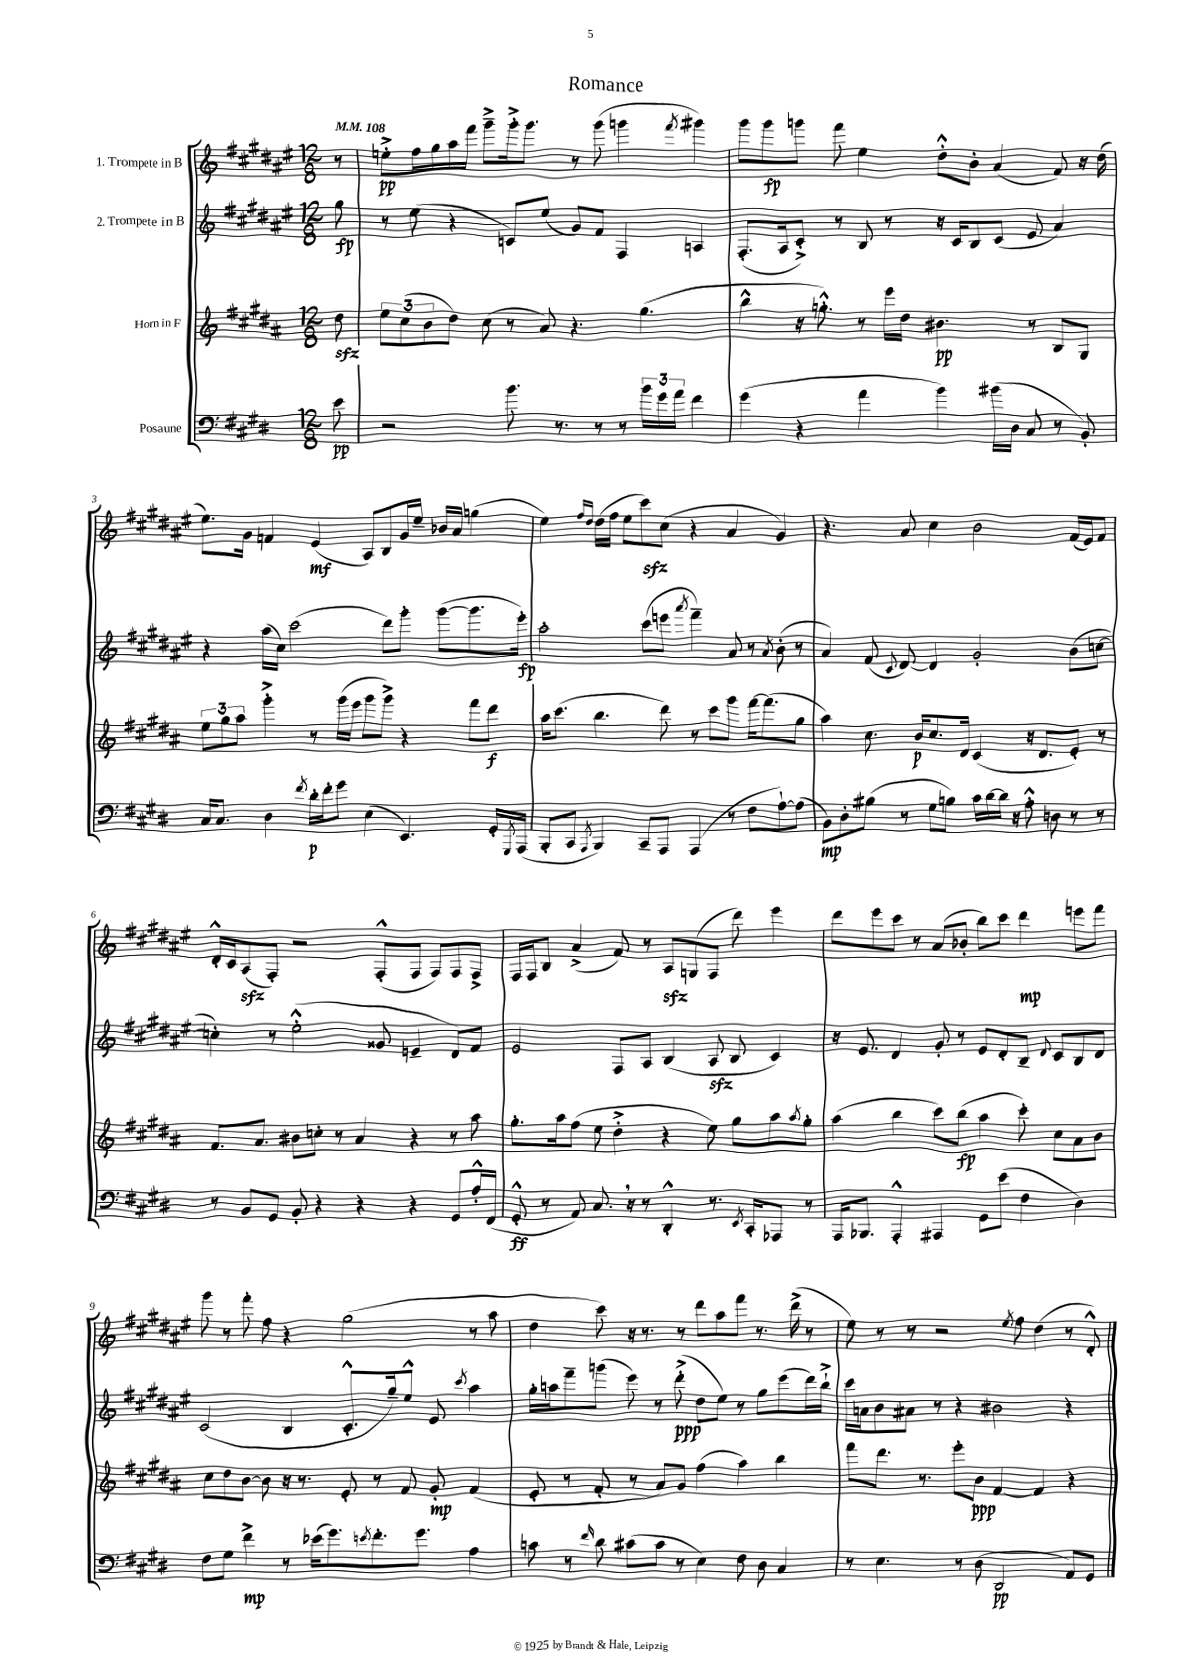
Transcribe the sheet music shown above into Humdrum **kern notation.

**kern	**kern	**kern	**kern
*staff4	*staff3	*staff2	*staff1
*clefF4	*clefG2	*clefG2	*clefG2
*k[f#c#g#d#]	*k[f#c#g#d#a#]	*k[f#c#g#d#a#e#]	*k[f#c#g#d#a#e#]
*M12/8	*M12/8	*M12/8	*M12/8
*MM108	*MM108	*MM108	*MM108
8e	8dd#	8gg#	8r
=	=	=	=
2r	12ee	8r	8ee'^
.	(12cc#	.	.
.	.	(8ee#	16ff#
.	12b	.	.
.	.	.	16gg#
.	8dd#)	4r	16aa#
.	.	.	16fff#
.	(8cc#	.	8ggg#~^
8.b	8r	8c)	16ggg#'^
.	.	.	8.ggg#
.	8a#)	(8ee#	.
8.r	.	.	.
.	4.r	8g#)	8r
8r	.	8f#	(8ggg#
8r	.	4F#	4ggg
24b	(4.gg#	.	.
24g#	.	.	.
24a	.	.	.
.	.	.	8qfff#
4f#	.	4A	4ggg#)
=	=	=	=
(4g#	4bb^^	(8.F#'	8ggg#
.	.	.	8ggg#
.	.	16A#	.
4r	16r	8c#'^)	8ggg
.	8.gg'^^)	.	.
.	.	8r	8fff#
4a	8r	8B	4ee#
.	16eee	8r	.
.	16dd#	.	.
4b)	4.b#	16r	8dd#'^^
.	.	16c#	.
.	.	8B	8b'
(16b#	.	(8c#	(4a#
16D#	.	.	.
8C#	8r	8e#	.
8r	8B	4a#)	8f#)
8BB')	8G#	.	16r
.	.	.	(16dd#
=	=	=	=
16C#	12ee	4r	8.ee#)
8.C#	.	.	.
.	12gg#	.	.
.	12aa#	.	.
.	.	.	16g#
4D#	4ggg#'^	(16aa#	4f
.	.	16cc#)	.
.	.	(2ccc#	.
8qf#	.	.	.
16d#'	8r	.	(4e#
16f#'	.	.	.
8g#	(16ggg#	.	.
.	16eee	.	.
(4E	8ggg#	.	8A#)
.	8ggg#^)	8ddd#)	8B
4.EE)	4r	8ggg#'	16g#
.	.	.	16ee#~
.	.	([8ggg#	16b-
.	.	.	16a#
.	8fff#	8.ggg#]	(4gg
16GG#'	8ddd#	.	.
8qGGG#	.	.	.
(16AAA	.	16eee#')	.
=	=	=	=
8BBB'	16aa#	2aa#'	4ee#)
.	(8.ccc#	.	.
8CC#	.	.	.
.	.	.	16qqff#
8qAAA	.	.	16qqdd#
4BBB)	4.bb	.	(16dd#
.	.	.	16ff#
.	.	.	8ee#
8CC#~	.	(8ccc#	8ccc#)
8AAA	8ddd#)	8eee	(8cc#
.	.	8qaaa#	.
(4AAA	8r	4fff#~)	4r
.	8ccc#	.	.
8r	8ggg#	8a#	4a#
8F#	[16fff#	8r	.
.	(8.fff#]	.	.
.	.	8qa#	.
[8A`)	.	(8b'	4g#)
(8A]	8gg#	8r	.
=	=	=	=
8BB)	4aa#)	4a#)	4.r
8D#'	.	.	.
(8B#	8.cc#	(8f#	.
.	.	8qqc#	.
8r	.	[8d#)	8a#
.	16b	.	.
8G#	8.cc#	4d#]	4cc#
8B)	.	.	.
.	16d#	.	.
16c#	(4c#	2g#'	2b
[16d#	.	.	.
16d#]	.	.	.
16r	.	.	.
8A'^^	16r	.	.
.	8.d#	.	.
8D	.	.	.
8r	8e')	(8b	(16f#
.	.	.	16e#)
8r	8r	[8cc	8f#
=	=	=	=
8r	8.f#	4cc'])	16d#'^^
.	.	.	16c#
8BB	.	.	(8A#
.	8.a#	.	.
8GG#	.	8r	8F#')
8BB'	8b#	(2ee#'^^	2r
4r	8cc'	.	.
.	8r	.	.
4r	4a#	.	.
.	.	8g##	(8F#'^^
4r	4r	4e~	8F#
.	.	.	8F#)
8GG#	8r	8d#)	8F#
16A'^^	8aa#	8f#	8F#^
(16FF#	.	.	.
=	=	=	=
8GG#'^^	8.gg#'	2e#	16F#
.	.	.	16F#
8r	.	.	8B
.	16aa#	.	.
8AA)	(8ff#	.	(4a#^
8.C#	8ee	.	.
.	4dd#'^	8F#	8f#)
16r	.	.	.
8r	.	8A#	8r
4DD#'^^	4r	(4B	8A#
.	.	.	(8G
8.r	8ee)	8A#	8F#
.	8gg#	8B	8ddd#)
8qEE	.	.	.
16CC#'	.	.	.
8AAA-	8aa#	4c#)	4eee#
.	8qaa#	.	.
8r	8gg#'	.	.
=	=	=	=
16AAA	(4aa#	16r	8ddd#
8.BBB-	.	8.e#	.
.	.	.	8eee#
4AAA'^^	4bb	4d#	8ccc#
.	.	.	8r
4AAA#	8ccc#)	8g#'	(8a#
.	(8bb	8r	8b-'
8GG#	4aa#	8e#	8bb)
(8e	.	8d#'	8ccc#
4F#	8ccc#')	8B~	4ddd#
.	.	8qqd#	.
.	8cc#	8c#	.
4D#)	8a#	8B	8eee
.	8b	8d#	8fff#
=	=	=	=
8F#	8cc#	(2c#	8ggg#
8G#	8dd#	.	8r
4f#^	[8b	.	8fff#'
.	8b]	.	8ff#
8r	16r	4B	4r
.	8.r	.	.
(16e-	.	.	.
8.g#)	.	.	.
.	8e'	8.c#'^^	(2gg#
8qe	.	.	.
8.f#'	8r	.	.
.	.	16gg#~)	.
.	8f#	8ee#^^	.
8.g#	.	.	.
.	8g#'	8e#	.
.	.	8qccc#	.
4A	(4f#	4aa#	8r
.	.	.	8aa#
=	=	=	=
8c	8e'	16gg#'	4dd#
.	.	16aa	.
8r	8r	8fff#~	.
16qqf#	.	.	.
8d#	8f#'	(8ggg	8ccc#)
(8c#	8r	8eee#)	16r
.	.	.	8.r
8c#	8a#)	8r	.
8r	8g#	(8ddd#'^	8r
4E)	(4ff#	8dd#	8ddd#
.	.	8ee#)	8aa#
8F#	4aa#)	8r	8fff#
8D#	.	8gg#	8.r
4C#	4bb	(8eee#	.
.	.	.	(16ddd#^
.	.	16ddd#)	8r
.	.	16bb`^	.
=	=	=	=
8r	8fff#	16ccc#	8ee#)
.	.	16a	.
4.E	8.ddd#	8b	8r
.	.	8a#	8r
.	8.r	.	.
.	.	8r	2r
8r	8eee'	4r	.
(8D#	8b	.	.
2DD#	[4f#	2b#	.
.	.	.	8qee#
.	.	.	8ff#
.	4f#]	.	(4dd#
8AA)	4r	4r	8r
8GG#	.	.	8d#'^^)
==	==	==	==
*-	*-	*-	*-
